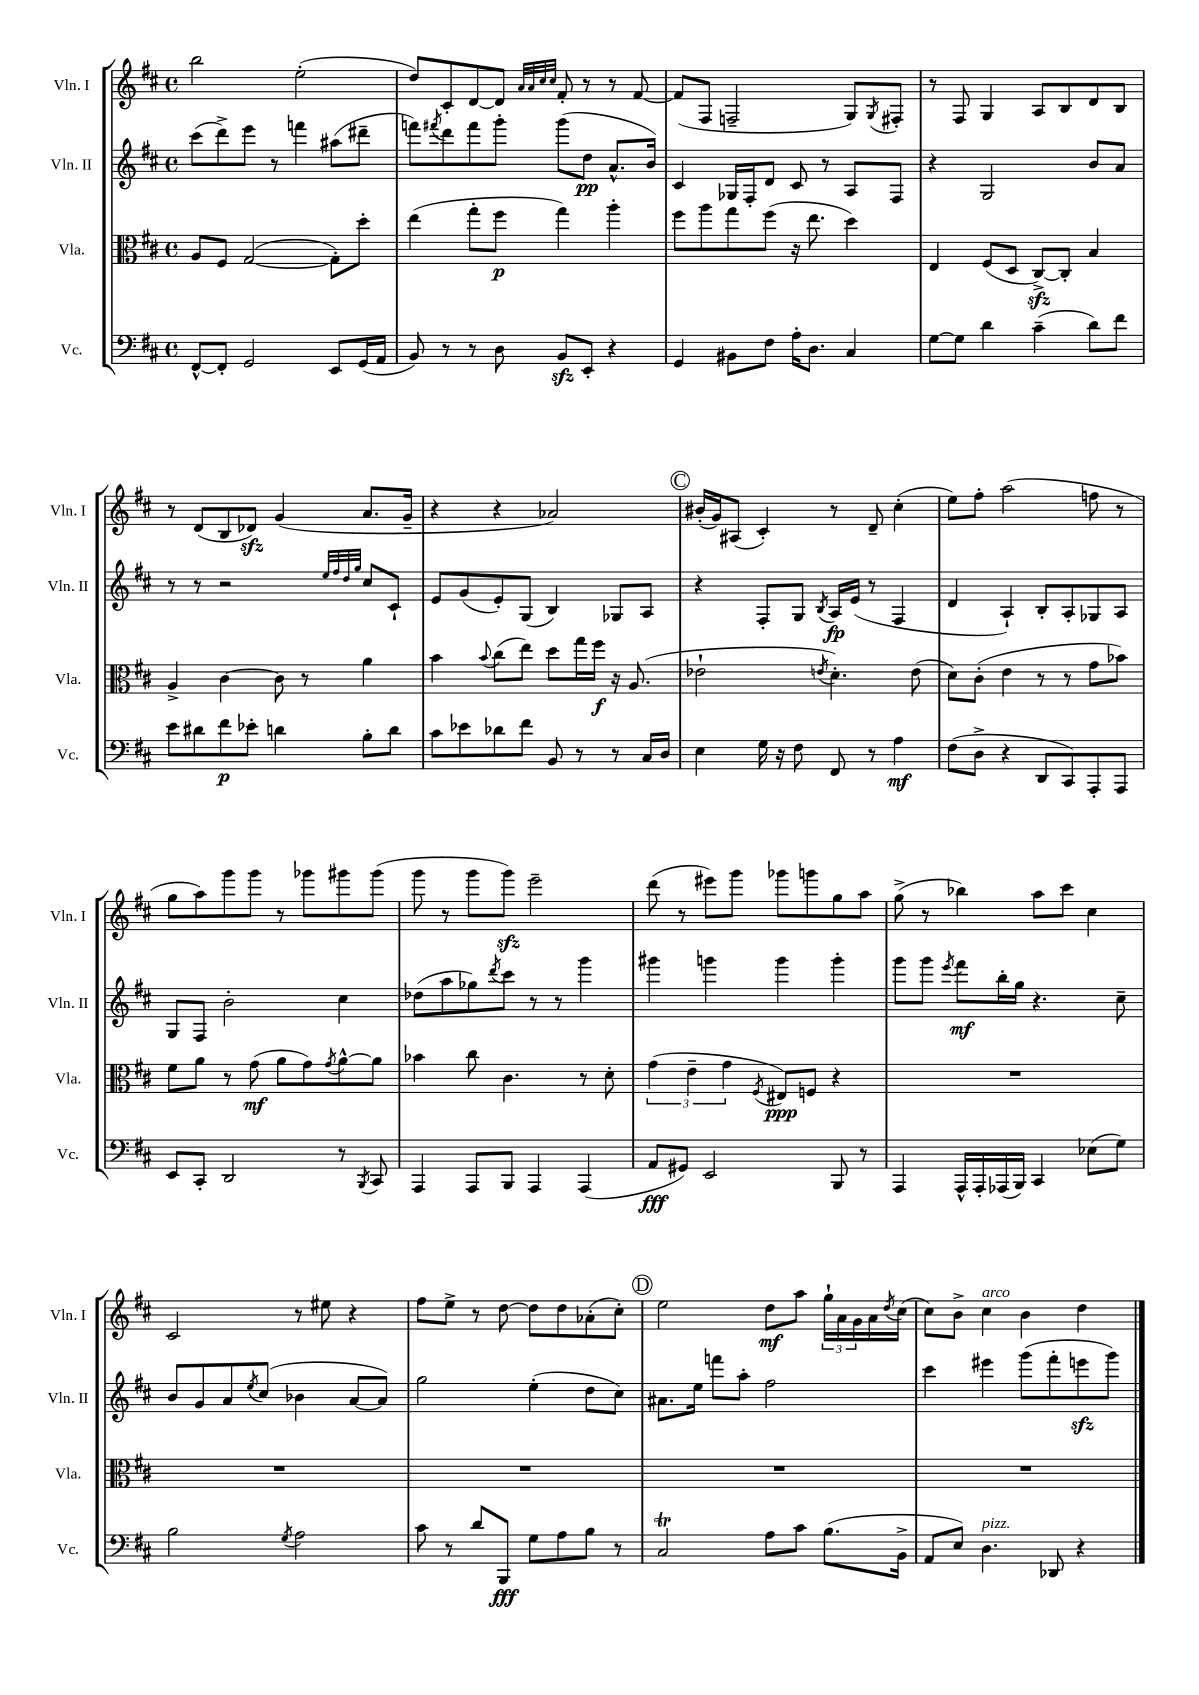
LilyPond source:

<<
\new StaffGroup <<
\new Staff = "s0" \with { instrumentName = "Vln. I" shortInstrumentName = "Vln. I" } {
    \clef treble \key d \major \defaultTimeSignature \time 4/4
    b''2 e''2-.( |
    d''8) cis'8-. d'8~ d'8 \grace { a'32 a'32 cis''32 cis''32 } fis'8-. r8 r8 fis'8~ |
    fis'8( fis8 f2-- g8) \acciaccatura { g8 } fis8-. |
    r8 fis8 g4 a8 b8 d'8 b8 |
    r8 d'8( b8 des'8\sfz) g'4( a'8. g'16-- |
    r4 r4 aes'2) |
    \mark \markup { \circle "C" } bis'16-.( g'16) ais8( cis'4-.) r8 d'8-- cis''4-.( |
    e''8) fis''8-. a''2( f''8 r8 |
    g''8 a''8) g'''8 g'''8 r8 ges'''8 gis'''8 gis'''8( |
    g'''8 r8 g'''8 g'''8\sfz) e'''2-- |
    d'''8( r8 eis'''8) g'''8 ges'''8 g'''8 g''8 a''8 |
    g''8->( r8 bes''4) a''8 cis'''8 cis''4 |
    cis'2 r8 eis''8 r4 |
    fis''8 e''8-> r8 d''8~ d''8 d''8 aes'8-.( cis''8-.) |
    \mark \markup { \circle "D" } e''2 d''8\mf a''8 \tuplet 3/2 { g''16-! a'16 g'16 } a'16 \acciaccatura { d''8 } cis''16( |
    cis''8) b'8-> cis''4^\markup { \italic "arco" } b'4 d''4 \bar "|." |
}
\new Staff = "s1" \with { instrumentName = "Vln. II" shortInstrumentName = "Vln. II" } {
    \clef treble \key d \major \defaultTimeSignature \time 4/4
    cis'''8( d'''8->) e'''8 r8 f'''4 ais''8( dis'''8-- |
    f'''8) \acciaccatura { fis'''8 } d'''8 fis'''8 g'''8-. g'''8( d''8\pp a'8.-^ b'16) |
    cis'4 ges16 fis16-. d'8 cis'8 r8 a8 fis8 |
    r4 g2 b'8 a'8 |
    r8 r8 r2 \grace { e''32 fis''32 d''32 g''32 } cis''8 cis'8-! |
    e'8 g'8( e'8-.) g8( b4) ges8 a8 |
    \mark \markup { \circle "C" } r4 fis8-. g8 \acciaccatura { b8 } a16\fp e'16( r8 fis4 |
    d'4 a4-!) b8-. a8-. ges8 a8 |
    g8 fis8 b'2-. cis''4 |
    des''8( a''8 ges''8) \acciaccatura { d'''8 } cis'''8 r8 r8 g'''4 |
    gis'''4 g'''4 g'''4 g'''4-. |
    g'''8 g'''8 \acciaccatura { e'''8 } fis'''8\mf b''16-. g''16 r4. cis''8-- |
    b'8 g'8 a'8 \acciaccatura { e''8 } cis''8( bes'4 a'8~ a'8) |
    g''2 e''4-.( d''8 cis''8) |
    \mark \markup { \circle "D" } ais'8. e''16 f'''8 a''8-. fis''2 |
    cis'''4 eis'''4 g'''8( fis'''8-. e'''8\sfz g'''8) \bar "|." |
}
\new Staff = "s2" \with { instrumentName = "Vla." shortInstrumentName = "Vla." } {
    \clef alto \key d \major \defaultTimeSignature \time 4/4
    a8 fis8 g2~( g8-.) d''8-. |
    e''4( g''8-. fis''8\p g''4) a''4-. |
    fis''8 a''8 g''8 fis''8( r16 e''8. d''4) |
    e4 fis8( d8 cis8~->\sfz) cis8-. b4 |
    a4-> cis'4~ cis'8 r8 a'4 |
    b'4 \appoggiatura { b'8 } cis''8( e''8) d''8 g''16 fis''16\f r16 a8.( |
    \mark \markup { \circle "C" } ees'2-! \acciaccatura { e'8 } d'4.-.) e'8( |
    d'8) cis'8-.( e'4 r8 r8 g'8 bes'8) |
    fis'8 a'8 r8 g'8\mf( a'8 g'8) \acciaccatura { g'8 } a'8~-^ a'8 |
    bes'4 cis''8 cis'4. r8 d'8-. |
    \tuplet 3/2 { g'4( e'4-- g'4 } \acciaccatura { fis8 } eis8\ppp) f8 r4 |
    R1 |
    R1 |
    R1 |
    \mark \markup { \circle "D" } R1 |
    R1 \bar "|." |
}
\new Staff = "s3" \with { instrumentName = "Vc." shortInstrumentName = "Vc." } {
    \clef bass \key d \major \defaultTimeSignature \time 4/4
    fis,8~-^ fis,8-. g,2 e,8 g,16( a,16 |
    b,8) r8 r8 d8 b,8\sfz e,8-. r4 |
    g,4 bis,8 fis8 a16-. d8. cis4 |
    g8~ g8 d'4 cis'4--( d'8) fis'8 |
    e'8 dis'8 fis'8\p ees'8-. d'4 b8-. d'8 |
    cis'8 ees'8 des'8 fis'8 b,8 r8 r8 cis16 d16 |
    \mark \markup { \circle "C" } e4 g16 r16 fis8 fis,8 r8 a4\mf |
    fis8( d8-> r4 d,8 cis,8) a,,8-. a,,8 |
    e,8 cis,8-. d,2 r8 \acciaccatura { b,,8 } cis,8 |
    a,,4 a,,8 b,,8 a,,4 a,,4( |
    a,8\fff gis,8) e,2 b,,8 r8 |
    a,,4 a,,16-^ a,,16-. aes,,16( b,,16) cis,4 ees8( g8) |
    b2 \acciaccatura { g8 } a2 |
    cis'8 r8 d'8 b,,8\fff g8 a8 b8 r8 |
    \mark \markup { \circle "D" } cis2\trill a8 cis'8 b8.( b,16-> |
    a,8 e8) d4.^\markup { \italic "pizz." } des,8 r4 \bar "|." |
}
>>
>>
\layout { \context { \Score \remove "Bar_number_engraver" } }
